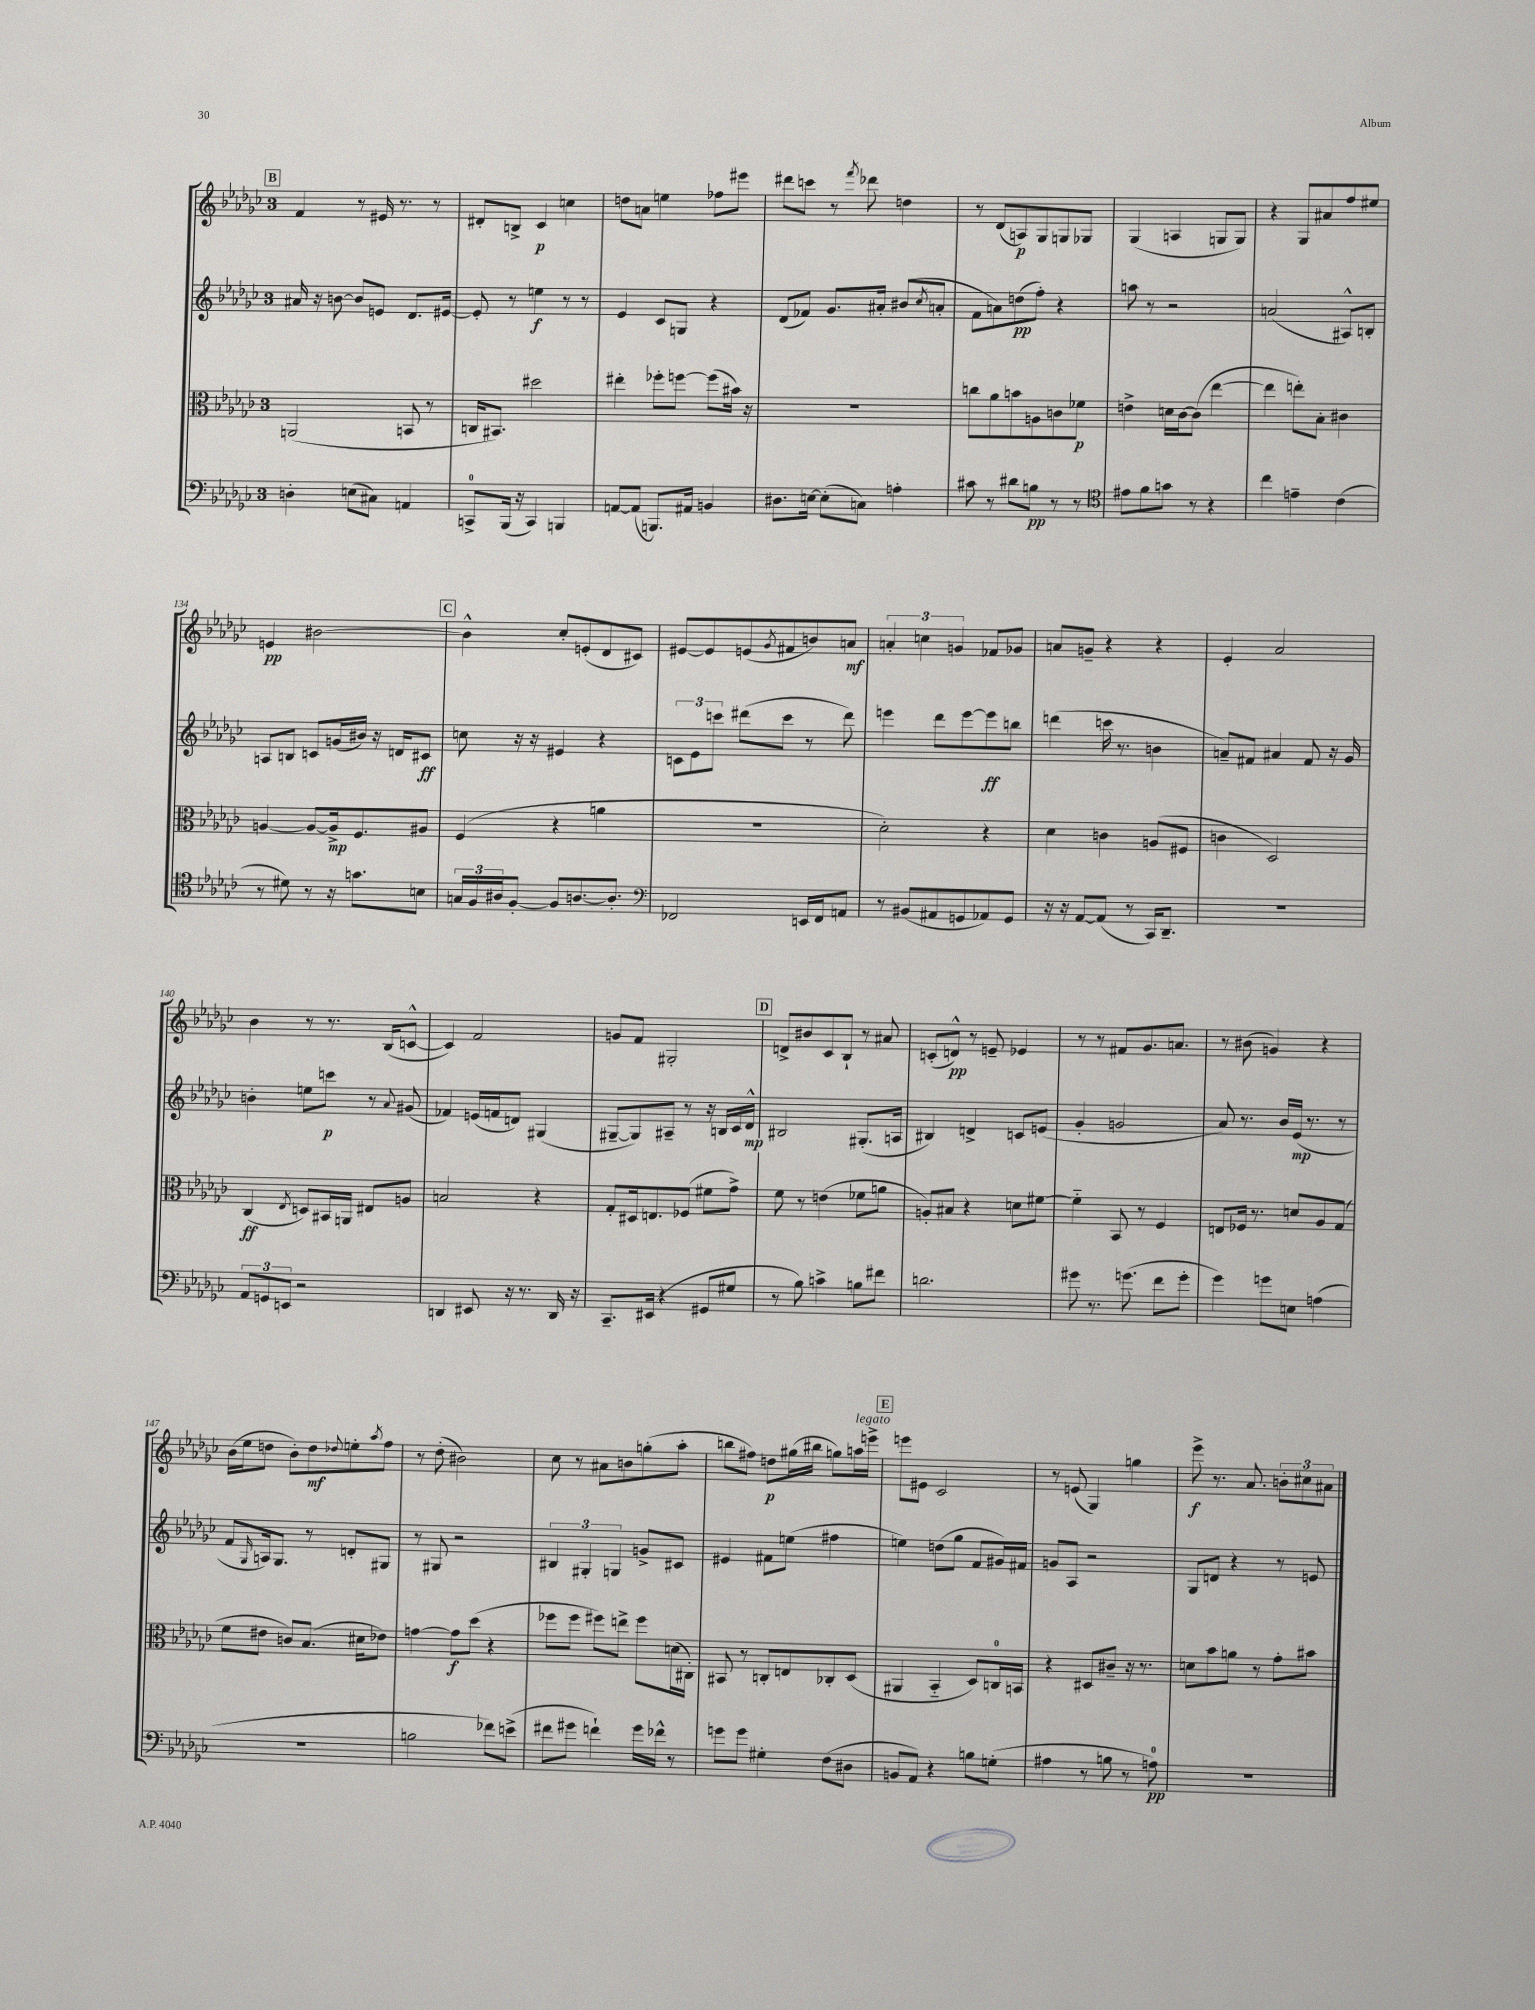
<<
\new StaffGroup <<
\new Staff = "s0" {
    \clef treble \key ges \major \once \override Staff.TimeSignature.style = #'single-digit \time 3/4
    \mark \markup { \box "B" } f'4 r8 eis'16 r8. r8 |
    dis'8-. b8-> ces'4\p c''4 |
    d''8 a'8 e''4 fes''8 eis'''8 |
    dis'''8 c'''8 r8 \acciaccatura { f'''8 } des'''8 d''4 |
    r8 des'8( a8\p) ges8 g8 ges8 |
    ges4( a4 g8 g8) |
    r4 ges8 ais'8 f''8 eis''8 |
    e'4\pp bis'2~ |
    \mark \markup { \box "C" } bis'4-^ ces''8-. e'8-.( des'8 cis'8) |
    eis'8~ eis'8 e'8( \acciaccatura { ges'8 } fis'8 b'8) a'8\mf |
    \tuplet 3/2 { a'4-. c''4 g'4 } fes'8 ges'8 |
    a'8 g'8-- r4 r4 |
    ees'4-. aes'2 |
    bes'4 r8 r8. bes16( c'8~-^ |
    c'4) f'2 |
    g'8 f'8 gis2-. |
    \mark \markup { \box "D" } d'8-> bis'8 ces'8 bes8-! r8 ais'8 |
    c'8-.( d'8-^\pp) r8 e'8-- ees'4 |
    r8 r8 fis'8 ges'8. a'8. |
    r8 bis'8( g'4) r4 |
    bes'16( ees''16 d''8 bes'8-.) d''8\mf \appoggiatura { des''8 } e''8-. \acciaccatura { aes''8 } f''8 |
    r8 des''8-.( bis'2) |
    ces''8 r8 ais'8 b'8 g''8-.( aes''8-. |
    b''8 fis''8) d''8\p gis''16( bis''16 g''8) a''16^\markup { \italic "legato" } e'''16-> |
    \mark \markup { \box "E" } e'''8 eis'8 ces'2 |
    r8 e'8( ges4) g''4 |
    ees'''8->\f r8. aes'8. \tuplet 3/2 { b'8-. cis''8 ais'8 } \bar "|." |
}
\new Staff = "s1" {
    \clef treble \key ges \major \once \override Staff.TimeSignature.style = #'single-digit \time 3/4
    \mark \markup { \box "B" } ais'16 r16 b'8~ b'8 e'8 des'8. eis'16~ |
    eis'8-. r8 e''4\f r8 r8 |
    ees'4 ces'8 g8 r4 |
    des'8( fes'8) ges'8. ais'16-. bis'8( \acciaccatura { ces''8 } a'8-. |
    f'8 a'8) d''8\pp( f''8-.) r4 |
    a''8 r8 r2 |
    a'2( ais8-^) b8-. |
    a8 b8 c'8 g'16( bis'16) r16 d'16 cis'8\ff |
    \mark \markup { \box "C" } c''8 r16 r16 eis'4 r4 |
    \tuplet 3/2 { c'8 ees'8 c'''8 } dis'''8( c'''8 r8 dis'''8) |
    e'''4 des'''8 e'''8~ e'''8\ff b''8 |
    d'''4( c'''16 r8. b'4 |
    a'8--) fis'8 ais'4 fis'8 r16 ges'16 |
    b'4-. e''8 c'''8\p r8 \appoggiatura { aes'8 } gis'8( |
    fes'4) e'16( f'16 d'8) gis4( |
    gis8~-- gis8) ais8-- r8 r16 b16 ces'16 des'16-^\mp |
    \mark \markup { \box "D" } bis2 gis8.-.( a16 |
    bis4) d'4-> c'8 e'8( |
    ges'4-. g'2 |
    aes'8) r8. bes'16 ees'16\mp( r8. r8 |
    f'8 \grace { ges16 } a16) ges8. r8 d'8-. gis8 |
    r8 gis8 r2 |
    \tuplet 3/2 { bis4 gis4-. g4 } g'8-> cis'8 |
    eis'4 fis'8 e''8( fis''4 |
    \mark \markup { \box "E" } e''4) d''8( ges''8 f'8 gis'16) fis'16 |
    g'8 aes8 r2 |
    ges8 d'8 r4 r8 e'8 \bar "|." |
}
\new Staff = "s2" {
    \clef alto \key ges \major \once \override Staff.TimeSignature.style = #'single-digit \time 3/4
    \mark \markup { \box "B" } a,2( b,8 r8 |
    c16 bis,8.) dis''2 |
    eis''4-. fes''8-. f''8~ f''8( bis'16) r16 |
    R2. |
    c''8 aes'8 b'8 a8 c'8 fes'8\p |
    e'4-> d'16 ces'16~ ces'8( ees''4~ |
    ees''4 e''8-.) bes8-. cis'4 |
    a4~ a8~ a16->\mp f8. ais8 |
    \mark \markup { \box "C" } f4( r4 a'4 |
    R2. |
    des'2-.) r4 |
    des'4 c'4 a8( fis8 |
    c'4 des2) |
    ces4\ff( \acciaccatura { ees8 } d8) bis,16 a,16 eis8 a8 |
    b2 r4 |
    ges8-. dis16 e8. fes8( fis'8 ges'8->) |
    \mark \markup { \box "D" } f'8 r8 e'4( fes'8 a'8 |
    a8-.) bis8 r4 d'8 fis'8~ |
    fis'4-_ bes,8 r8 f4 |
    e8 fes16 r8. d'8 aes8 ges8( |
    f'8 eis'8 c'8) bes8.( dis'16 ees'8) |
    g'4~ g'8\f des''8( r4 |
    fes''8 fes''8 fis''8) e''8-> fis''8 d'16( cis16-.) |
    bis,8 r8 c8-. e8 ces8-. des8( |
    \mark \markup { \box "E" } ais,4 bes,4-_ des8) c16-0 b,16 |
    r4 dis8 cis'8-- r16 r8. |
    d'8 bes'8 a'8 r8 ges'8-. bis'8 \bar "|." |
}
\new Staff = "s3" {
    \clef bass \key ges \major \once \override Staff.TimeSignature.style = #'single-digit \time 3/4
    \mark \markup { \box "B" } d4-. e8( cis8) a,4 |
    c,8-0-> bes,,16( r16 c,4) b,,4 |
    a,8~ a,8( b,,8.) ais,16 b,4 |
    dis8. e16~ e8-.( c8) a4-. |
    cis'8 r8 dis'8 b8\pp r8 r8 |
    \clef tenor eis'8 f'8 g'8 r8 r4 |
    ces''4 e'4-- ces'4( |
    r8 dis'8) r8 r16 g'8. b8 |
    \mark \markup { \box "C" } \tuplet 3/2 { g16 f16 ais16 } f8~-. f8 a8.~ a8.-. |
    \clef bass fes,2 e,16 fes,16 a,8 |
    r8 bis,8( ais,8 g,8 aes,8) g,8 |
    r16 r16 aes,8~ aes,8( r8 ces,16) des,8.-- |
    R2. |
    \tuplet 3/2 { aes,8 g,8 e,8 } r2 |
    d,4 eis,8 r16 r8. d,16 r16 |
    ces,8.-- eis,16( r4 gis,8 gis8 |
    \mark \markup { \box "D" } r8 bes8) c'4-> b8 fis'8 |
    d'2. |
    gis'8 r8. g'8.( f'8 g'8-. |
    ges'4) g'8 e8 a4( |
    R2. |
    b2 fes'8) e'8->( |
    fis'8 gis'8 f'4-!) gis'16 fes'16-^ r8 |
    g'8 g'8 gis4-. f8( dis8 |
    \mark \markup { \box "E" } b,8 aes,8) r4 b8 g8-.( |
    ais4 r8 b8 r8 a8-0\pp) |
    R2. \bar "|." |
}
>>
>>
\layout { \context { \Score currentBarNumber = #127 } }
